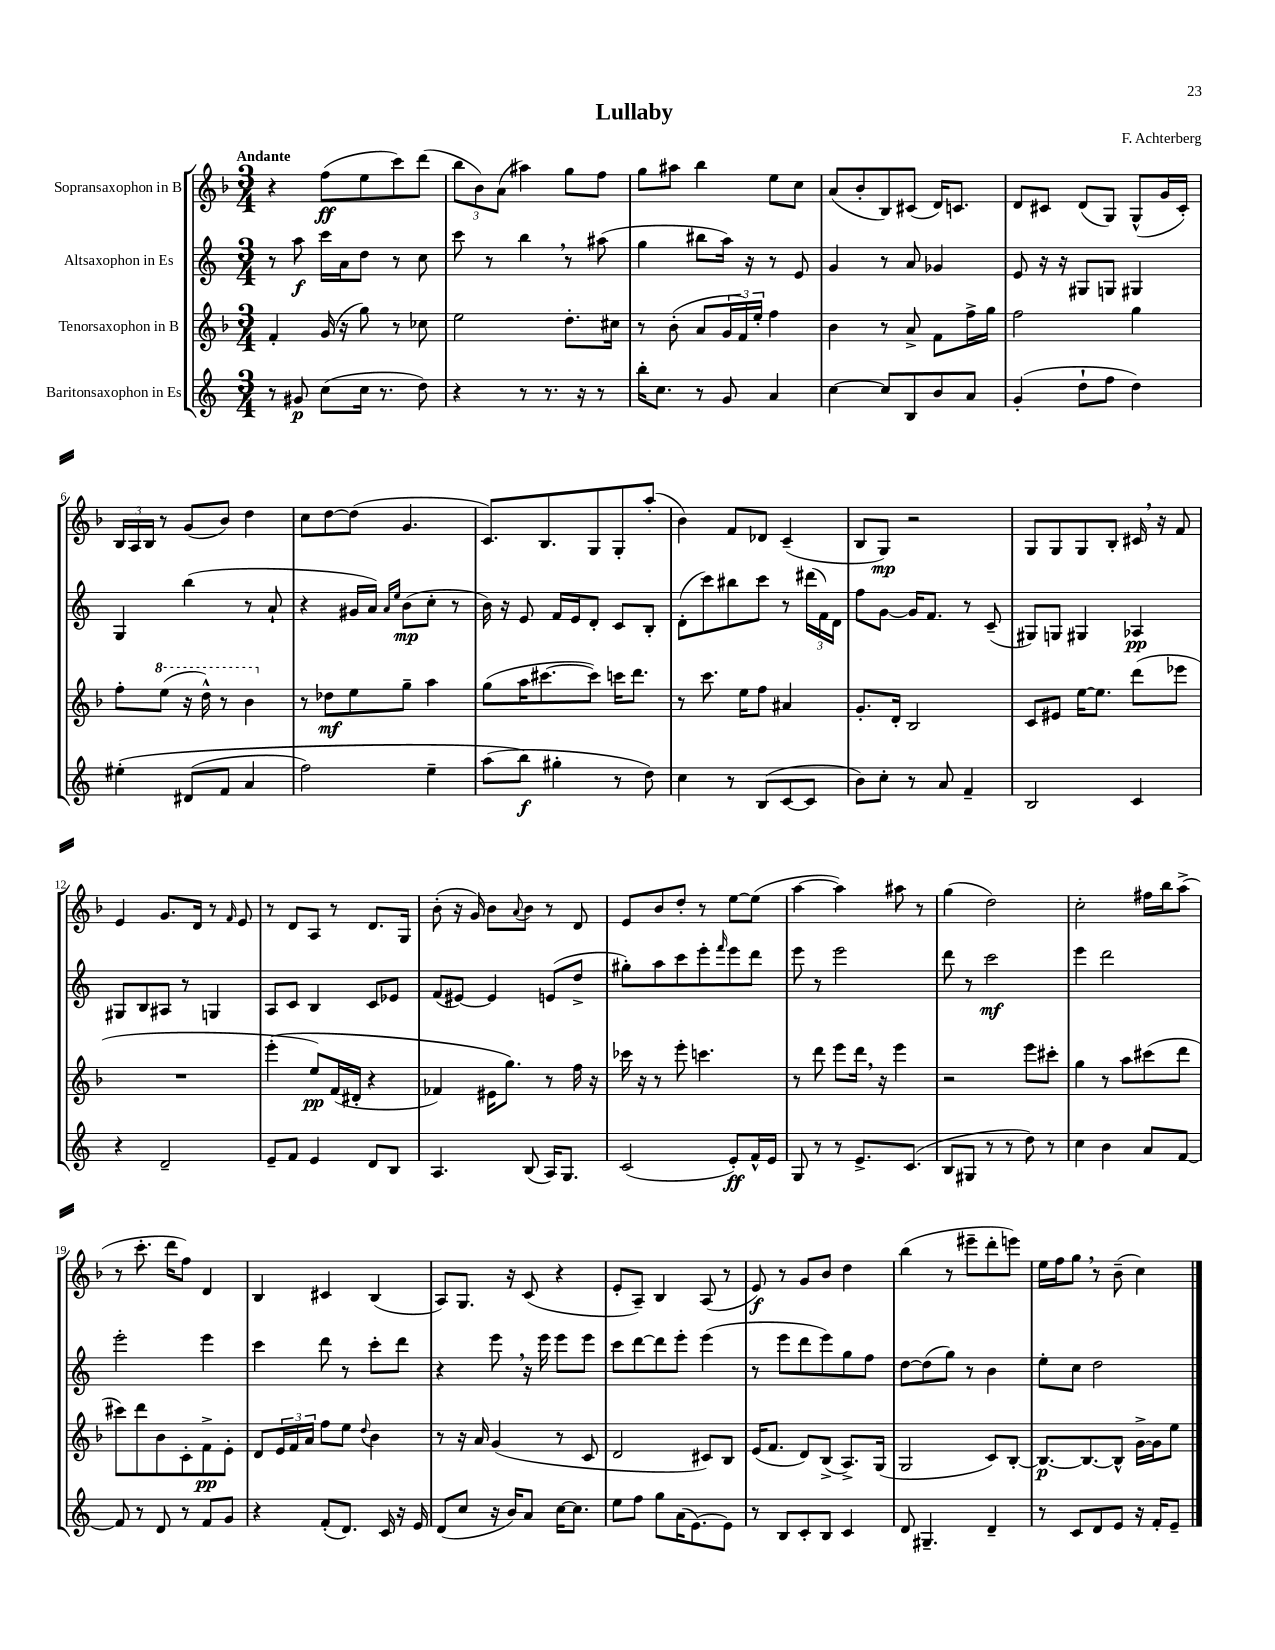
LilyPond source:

\header { title = "Lullaby" composer = "F. Achterberg" }
<<
\new StaffGroup <<
\new Staff = "s0" \with { instrumentName = "Sopransaxophon in B" } {
    \clef treble \key f \major \numericTimeSignature \time 3/4 \tempo "Andante"
    r4 f''8\ff( e''8 c'''8) d'''8( |
    \tuplet 3/2 { bes''8 bes'8) a'8( } ais''4) g''8 f''8 |
    g''8 ais''8 bes''4 e''8 c''8 |
    a'8( bes'8-. bes8) cis'8( d'16) c'8. |
    d'8 cis'8 d'8( g8) g8-^( g'16 cis'16-.) |
    \tuplet 3/2 { bes16 a16 bes16 } r8 g'8( bes'8) d''4 |
    c''8 d''8~ d''8( g'4. |
    c'8.) bes8. g8 g8-. a''8-.( |
    bes'4) f'8 des'8 c'4--( |
    bes8 g8\mp) r2 |
    g8 g8 g8 bes8-. cis'16 \breathe r16 f'8 |
    e'4 g'8. d'16 r8 \grace { f'16 } e'8 |
    r8 d'8 a8 r8 d'8. g16 |
    bes'8-.( r16 g'16) bes'8 \appoggiatura { a'8 } bes'8 r8 d'8 |
    e'8 bes'8 d''8-. r8 e''8~ e''8( |
    a''4~ a''4) ais''8 r8 |
    g''4( d''2) |
    c''2-. fis''16 bes''16 a''8->( |
    r8 c'''8.-. d'''16 f''8) d'4 |
    bes4 cis'4 bes4( |
    a8) g8. r16 c'8( r4 |
    e'8-. a8--) bes4 a8( r8 |
    e'8\f) r8 g'8 bes'8 d''4 |
    bes''4( r8 eis'''8-- d'''8-. e'''8) |
    e''16 f''16 g''8 \breathe r8 bes'8--( c''4) \bar "|." |
}
\new Staff = "s1" \with { instrumentName = "Altsaxophon in Es" } {
    \clef treble \key c \major \numericTimeSignature \time 3/4
    r8 a''8\f c'''16 a'16 d''8 r8 c''8 |
    c'''8 r8 b''4 \breathe r8 ais''8( |
    g''4 bis''8 a''16) r16 r8 e'8 |
    g'4 r8 a'8 ges'4 |
    e'8 r16 r16 gis8 g8 gis4 |
    g4 b''4( r8 a'8-! |
    r4 gis'16 a'16) \grace { a'16 e''16 } b'8\mp( c''8-. r8 |
    b'16) r16 e'8 f'16 e'16 d'8-. c'8 b8-. |
    d'8-.( c'''8) bis''8 c'''8 r8 \tuplet 3/2 { dis'''16( f'16) d'16 } |
    f''8 g'8~ g'16 f'8. r8 c'8--( |
    gis8) g8 gis4 aes4\pp |
    gis8 b8 ais8 r8 g4 |
    a8 c'8 b4 c'8 ees'8 |
    f'8( eis'8~) eis'4 e'8( d''8-> |
    gis''8-.) a''8 c'''8 e'''8-. \grace { f'''16 } e'''8 d'''8 |
    e'''8 r8 e'''2 |
    d'''8 r8 c'''2\mf |
    e'''4 d'''2 |
    e'''2-. e'''4 |
    c'''4 d'''8 r8 c'''8-. d'''8 |
    r4 e'''8 \breathe r16 e'''16 e'''8 e'''8 |
    c'''8 d'''8~ d'''8 e'''8-. e'''4( |
    r8 e'''8 d'''8 e'''8) g''8 f''8 |
    d''8~ d''8( g''8) r8 b'4 |
    e''8-. c''8 d''2 \bar "|." |
}
\new Staff = "s2" \with { instrumentName = "Tenorsaxophon in B" } {
    \clef treble \key f \major \numericTimeSignature \time 3/4
    f'4-. g'16( r16 g''8) r8 ces''8 |
    e''2 d''8.-. cis''16 |
    r8 bes'8-.( a'8 \tuplet 3/2 { g'16 f'16) e''16-. } f''4 |
    bes'4 r8 a'8-> f'8 f''16-> g''16 |
    f''2 g''4 |
    f''8-. \ottava #1 e'''8( r16 d'''16-^) r8 bes''4 \ottava #0 |
    r8 des''8\mf e''8 g''8-- a''4 |
    g''8( a''16 cis'''8.~ cis'''8) c'''16 d'''8. |
    r8 c'''8. e''16 f''8 ais'4 |
    g'8.-. d'16-. bes2 |
    c'8 eis'8 e''16~ e''8. d'''8( ees'''8 |
    R2. |
    e'''4-.\( e''8\pp) f'16( dis'16-. r4 |
    fes'4) eis'16 g''8.\) r8 f''16 r16 |
    ces'''16 r16 r8 e'''8-. c'''4. |
    r8 d'''8 e'''8 d'''16 \breathe r16 e'''4 |
    r2 e'''8 cis'''8-. |
    g''4 r8 a''8 cis'''8( d'''8 |
    cis'''8) d'''8 bes'8 c'8-. f'8->\pp e'8-. |
    d'8 \tuplet 3/2 { e'16 f'16 a'16 } f''8 e''8 \appoggiatura { d''8 } bes'4 |
    r8 r16 a'16 g'4( r8 c'8 |
    d'2 cis'8) bes8 |
    e'16( f'8. d'8) bes8->( a8.->) g16( |
    g2 c'8) bes8~-. |
    bes8.~\p bes8.~ bes8-^ g'16~-> g'16 e''8 \bar "|." |
}
\new Staff = "s3" \with { instrumentName = "Baritonsaxophon in Es" } {
    \clef treble \key c \major \numericTimeSignature \time 3/4
    r8 gis'8\p c''8( c''16 r8. d''8) |
    r4 r8 r8. r16 r8 |
    b''16-. c''8. r8 g'8 a'4 |
    c''4~ c''8 b8 b'8 a'8 |
    g'4-.( d''8-! f''8 d''4) |
    eis''4-.\( dis'8( f'8 a'4 |
    f''2) e''4-- |
    a''8( b''8\f\) gis''4-. r8 d''8) |
    c''4 r8 b8( c'8~ c'8 |
    b'8) c''8-. r8 a'8 f'4-- |
    b2 c'4 |
    r4 d'2-- |
    e'8-- f'8 e'4 d'8 b8 |
    a4. b8( a16) g8. |
    c'2( e'8-.\ff) f'16-^ e'16 |
    g8 r8 r8 e'8.-> c'8.( |
    b8 gis8 r8 r8 d''8) r8 |
    c''4 b'4 a'8 f'8~ |
    f'8 r8 d'8 r8 f'8 g'8 |
    r4 f'8-.( d'8.) c'16 r16 e'16 |
    d'8( c''8 r16 b'16) a'8 c''16~ c''8. |
    e''8 f''8 g''8 a'16( e'8.~) e'8 |
    r8 b8 c'8-. b8 c'4 |
    d'8 gis4.-- d'4-- |
    r8 c'8 d'8 e'8 r16 f'16-. e'8-- \bar "|." |
}
>>
>>
